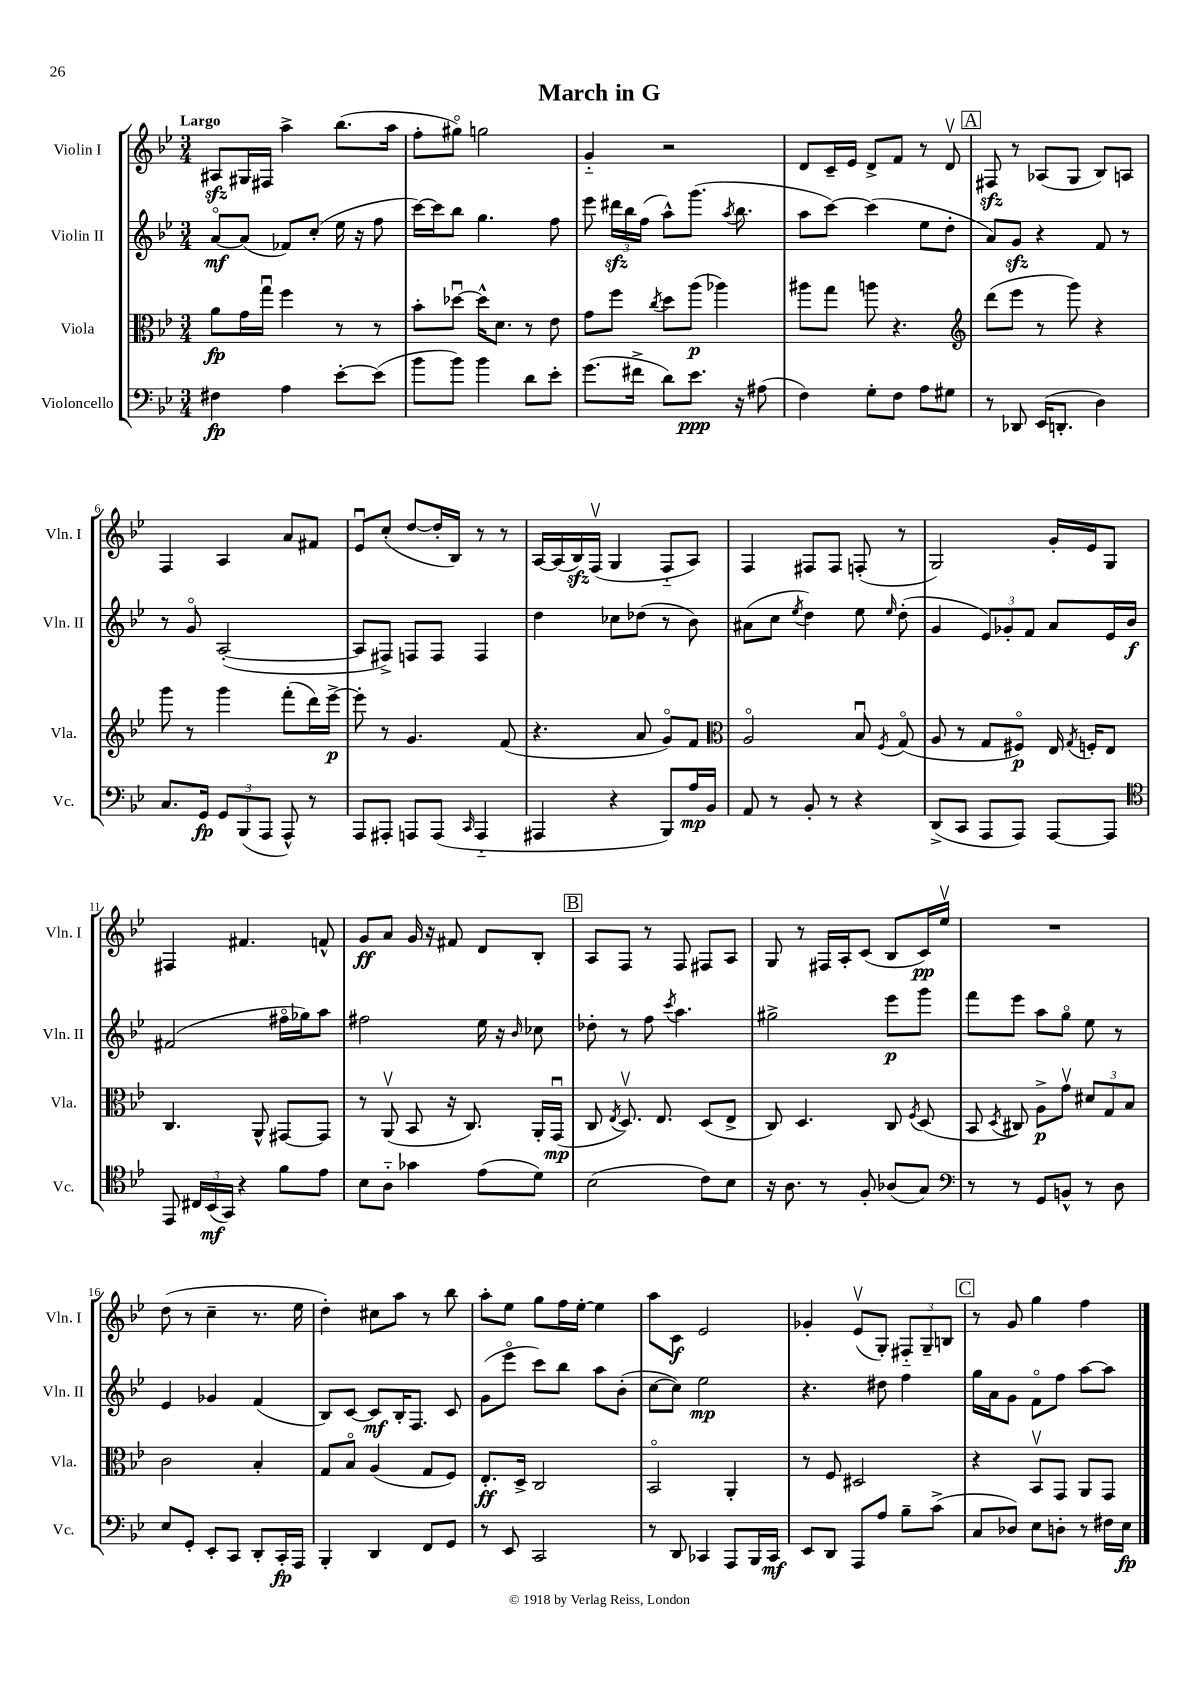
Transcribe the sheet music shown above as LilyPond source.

\header { title = "March in G" }
<<
\new StaffGroup <<
\new Staff = "s0" \with { instrumentName = "Violin I" shortInstrumentName = "Vln. I" } {
    \clef treble \key bes \major \numericTimeSignature \time 3/4 \tempo "Largo"
    \autoBeamOff ais8[\sfz gis16 fis16] a''4-> bes''8.[( a''16] |
    f''8[-. gis''8]\flageolet) g''2 |
    g'4-_ r2 |
    d'8[ c'16-- ees'16] d'8[-> f'8] r8 d'8\upbow |
    \mark \markup { \box "A" } fis8\sfz r8 aes8[( g8] bes8[) a8] |
    f4 a4 a'8[ fis'8] |
    ees'8[\downbow c''8]-.( d''8[~ d''16-. bes16]) r8 r8 |
    a16[~ a16( bes16\sfz) f16]\upbow( g4 f8[-_ a8]) |
    f4 fis8[ fis8] f8-.( r8 |
    g2) g'16[-. ees'16 g8] |
    fis4 fis'4. f'8-^ |
    g'8[\ff a'8] g'16 r16 fis'8 d'8[ bes8]-. |
    \mark \markup { \box "B" } a8[ f8] r8 f8 fis8[ a8] |
    g8 r8 fis16[ a16-. c'8]( bes8[ c'16\pp) ees''16]\upbow |
    R2. |
    d''8( r8 c''4-- r8. ees''16 |
    d''4-.) cis''8[ a''8] r8 bes''8 |
    a''8[-. ees''8] g''8[ f''16 ees''16]~-. ees''4 |
    a''8[ c'8]\f ees'2 |
    ges'4-. ees'8[\upbow( g8]-.) \tuplet 3/2 { fis8[-_ g8-- b8] } |
    \mark \markup { \box "C" } r8 g'8 g''4 f''4 \bar "|." |
}
\new Staff = "s1" \with { instrumentName = "Violin II" shortInstrumentName = "Vln. II" } {
    \clef treble \key bes \major \numericTimeSignature \time 3/4
    \autoBeamOff a'8[~\flageolet\mf a'8]( fes'8[) c''8]-.( ees''16 r16 f''8 |
    c'''16[~) c'''16 bes''8] g''4. f''8 |
    ees'''8 \tuplet 3/2 { dis'''16[\sfz bes''16 f''16]( } a''8[-^) g'''8.]( \acciaccatura { a''8 } bes''8. |
    a''8[ c'''8]~) c'''4( ees''8[ d''8]-. |
    \mark \markup { \box "A" } a'8[) g'8]\sfz r4 f'8 r8 |
    r8 g'8\flageolet a2~-.( |
    a8[ fis8]->) f8[ f8] f4 |
    d''4 ces''8[ des''8]( r8 bes'8) |
    ais'8[( c''8] \acciaccatura { ees''8 } d''4) ees''8 \grace { ees''16 } d''8-.( |
    g'4 \tuplet 3/2 { ees'8[) ges'8-. f'8] } a'8[ ees'16 bes'16]\f |
    fis'2( fis''16[\flageolet ges''16) a''8] |
    fis''2 ees''16 r16 \grace { bes'16 } ces''8 |
    \mark \markup { \box "B" } des''8-. r8 f''8 \acciaccatura { c'''8 } a''4. |
    gis''2-> ees'''8[\p g'''8] |
    f'''8[ ees'''8] a''8[ g''8]\flageolet ees''8 r8 |
    ees'4 ges'4 f'4( |
    bes8[) c'8]~ c'8[\mf bes16-. f8.] c'8 |
    g'8[( ees'''8]\flageolet c'''8[) bes''8] a''8[ bes'8]-.( |
    c''8[~ c''8]) ees''2\mp |
    r4. dis''8 f''4 |
    \mark \markup { \box "C" } g''16[ a'16 g'8] f'8[\flageolet f''8] a''8[~ a''8] \bar "|." |
}
\new Staff = "s2" \with { instrumentName = "Viola" shortInstrumentName = "Vla." } {
    \clef alto \key bes \major \numericTimeSignature \time 3/4
    \autoBeamOff a'8[\fp g'16 g''16]\downbow f''4 r8 r8 |
    bes'8[-. des''8]~\downbow des''16[-^ d'8.] r8 ees'8 |
    g'8[ f''8] \acciaccatura { c''8 } d''8[ a''8]\p( aes''4) |
    ais''8[ g''8] a''8 r4. |
    \mark \markup { \box "A" } \clef treble d'''8[( ees'''8] r8 g'''8) r4 |
    g'''8 r8 g'''4 f'''8[-.( d'''16) ees'''16]~->\p |
    ees'''8-. r8 g'4. f'8( |
    r4. a'8 g'8[\flageolet) f'8] |
    \clef alto a2\flageolet bes8\downbow \acciaccatura { f8 } g8\flageolet( |
    a8 r8 g8[ fis8]\flageolet\p) ees16 \acciaccatura { g8 } f16[-. ees8] |
    c4. a,8-^ gis,8[~ gis,8] |
    r8 a,8\upbow( bes,8 r16 c8.) a,16[-. g,16]\downbow\mp( |
    \mark \markup { \box "B" } c8 \acciaccatura { ees8 } d8.\upbow) ees8. d8[( ees8]-> |
    c8) d4. c8 \acciaccatura { f8 } d8( |
    bes,8 \acciaccatura { d8 } cis8) a8[->\p g'8]\upbow \tuplet 3/2 { dis'8[ g8 bes8] } |
    c'2 bes4-. |
    g8[ bes8]\flageolet a4( g8[ f8]) |
    ees8.[-.\ff d16]-> c2 |
    bes,2\flageolet a,4-. |
    r8 f8 dis2 |
    \mark \markup { \box "C" } r4 bes,8[\upbow g,8] a,8[ g,8] \bar "|." |
}
\new Staff = "s3" \with { instrumentName = "Violoncello" shortInstrumentName = "Vc." } {
    \clef bass \key bes \major \numericTimeSignature \time 3/4
    \autoBeamOff fis4\fp a4 ees'8[~-. ees'8]( |
    bes'8[ bes'8]) bes'4 d'8[ ees'8]-. |
    g'8.[( fis'16]-> d'8[) ees'8.]\ppp r16 ais8( |
    f4) g8[-. f8] a8[ gis8] |
    \mark \markup { \box "A" } r8 des,8 ees,16[( d,8.]-. d4) |
    c8.[ g,16]\fp \tuplet 3/2 { g,8[ bes,,8( a,,8] } a,,8-^) r8 |
    a,,8[ ais,,8]-. a,,8[ a,,8]( \grace { c,16 } a,,4-_ |
    ais,,4 r4 bes,,8[) a16\mp bes,16] |
    a,8 r8 bes,8-. r8 r4 |
    d,8[->( c,8] a,,8[ a,,8]) a,,8[~ a,,8] |
    \clef tenor ees,8 \tuplet 3/2 { cis16[ bes,16\mf( g,16]) } r4 f'8[ ees'8] |
    bes8[ a8]-_ ges'4 ees'8[( d'8]) |
    \mark \markup { \box "B" } bes2( c'8[) bes8] |
    r16 a8. r8 f8-. aes8[( g8]) |
    \clef bass r8 r8 g,8[ b,8]-^ r8 d8 |
    ees8[ g,8]-. ees,8[-. c,8] d,8[-. c,16-.\fp a,,16] |
    bes,,4-. d,4 f,8[ g,8] |
    r8 ees,8 c,2 |
    r8 d,8 ces,4 a,,8[ bes,,16 ces,16]\mf |
    ees,8[ d,8] a,,8[ a8] bes8[-- c'8]->( |
    \mark \markup { \box "C" } c8[ des8]) ees8[ d8]-. r8 fis16[ ees16]\fp \bar "|." |
}
>>
>>
